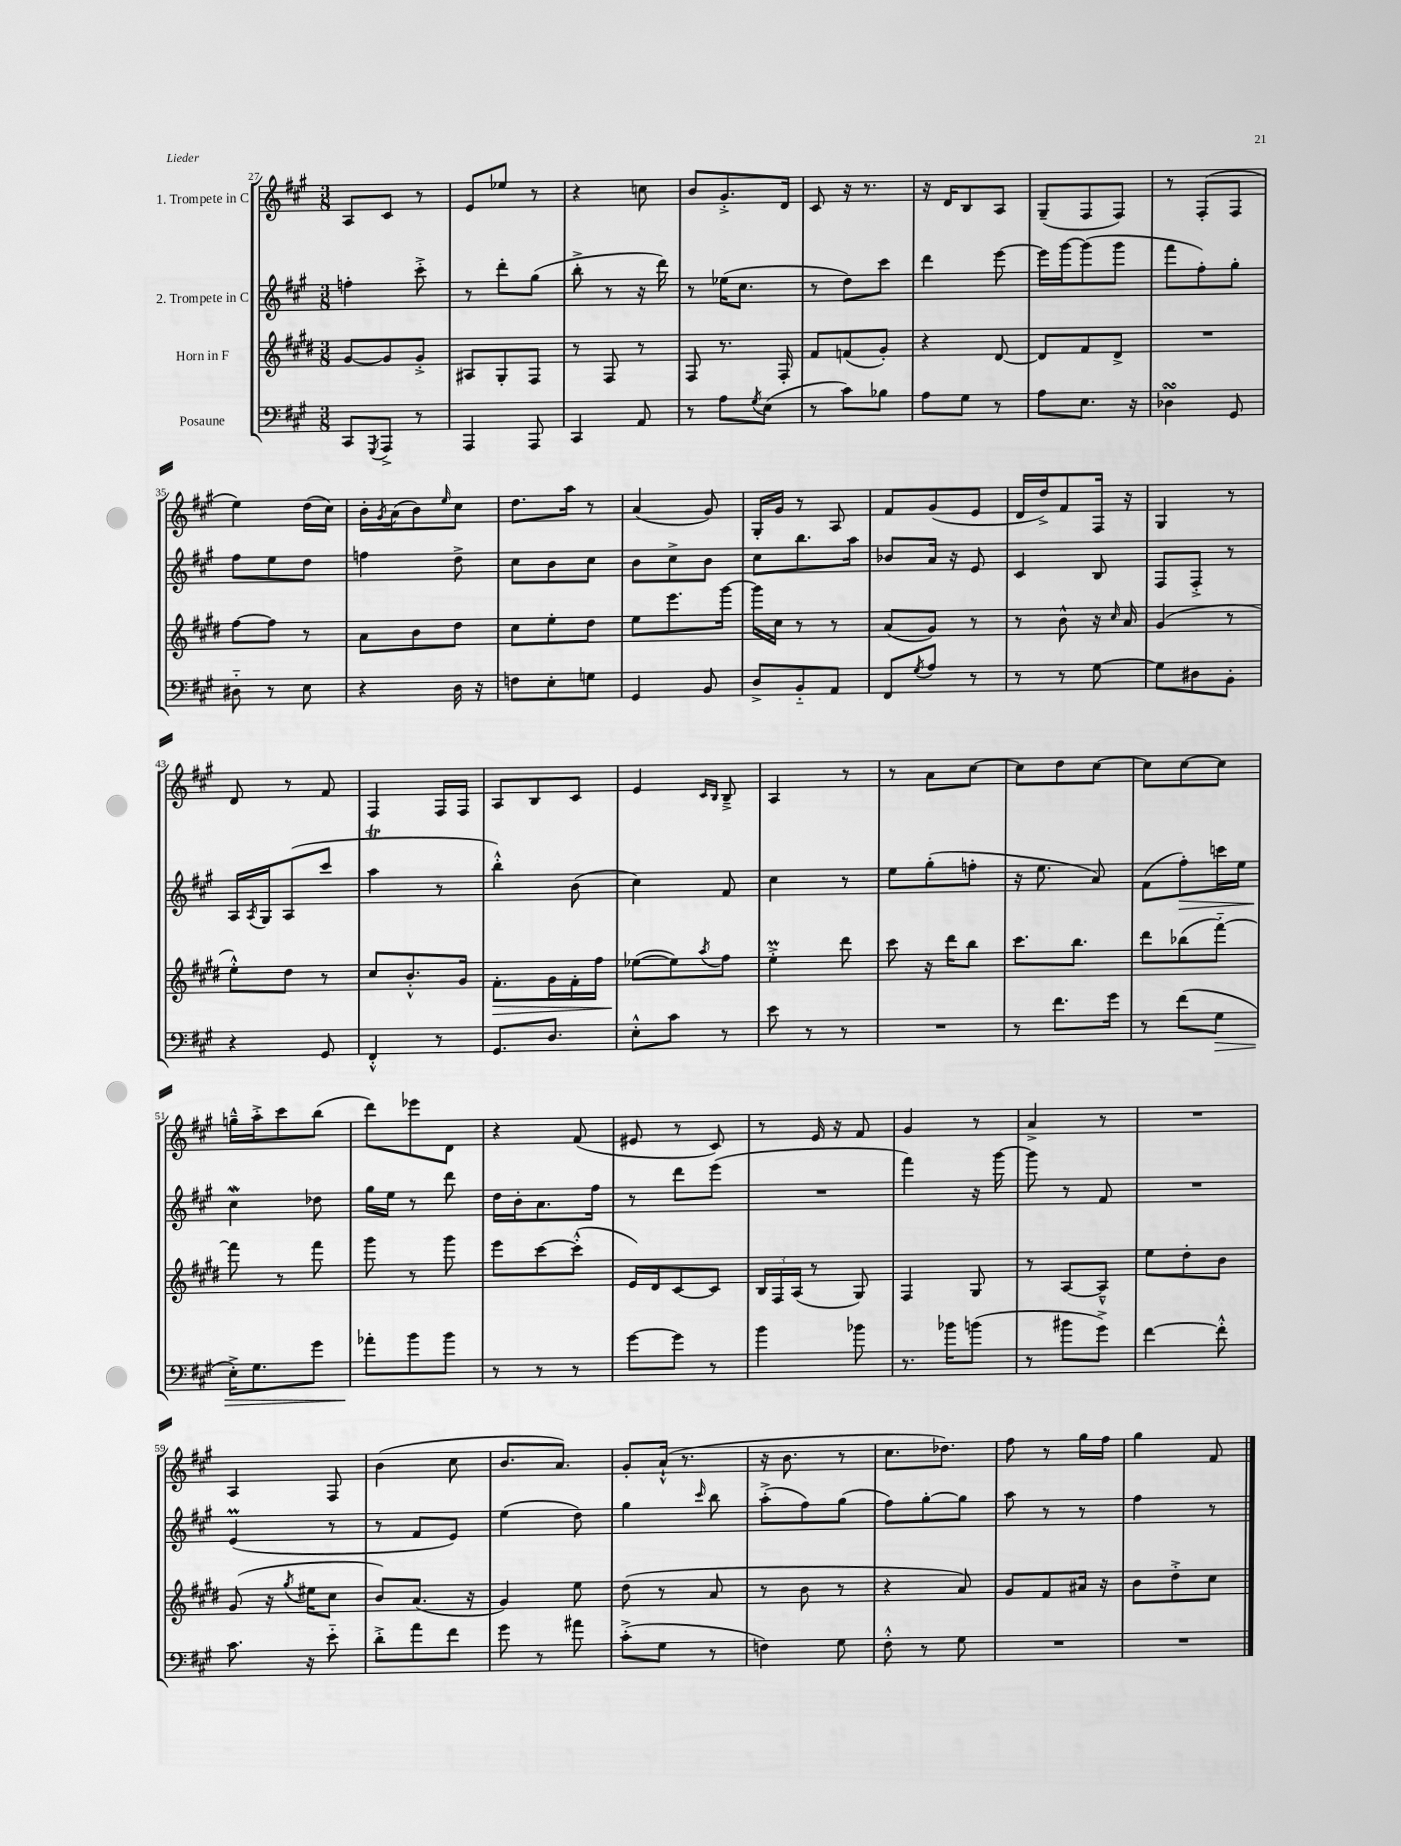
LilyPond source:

<<
\new StaffGroup <<
\new Staff = "s0" \with { instrumentName = "1. Trompete in C" } {
    \clef treble \key a \major \numericTimeSignature \time 3/8
    a8 cis'8 r8 |
    e'8 ees''8 r8 |
    r4 c''8 |
    b'8 gis'8.-.-> d'16 |
    cis'8 r16 r8. |
    r16 d'16 b8 a8 |
    gis8--( fis8 fis8) |
    r8 fis8-.( fis8 |
    e''4) d''16( cis''16) |
    b'16-. \acciaccatura { gis'8 } a'16( b'8) \grace { e''16 } cis''8 |
    d''8. a''16 r8 |
    a'4( gis'8) |
    gis16-. gis'16 r8 a8 |
    fis'8 gis'8( e'8 |
    d'16 d''16->) fis'8 fis16 r16 |
    gis4 r8 |
    d'8 r8 fis'8 |
    fis4 fis16 fis16 |
    a8 b8 cis'8 |
    e'4 \grace { cis'16 b16 } b8---> |
    a4 r8 |
    r8 a'8 cis''8~ |
    cis''8 d''8 cis''8~ |
    cis''8 cis''8~ cis''8 |
    g''16---^ a''16-.-> cis'''8 b''8( |
    d'''8) ees'''8 d'8 |
    r4 fis'8( |
    eis'8 r8 cis'8) |
    r8 e'16 r16 fis'8 |
    gis'4 r8 |
    a'4-> r8 |
    R4. |
    a4 fis8 |
    b'4( cis''8 |
    b'8. a'8.) |
    gis'8-. a'16-!-^( r8. |
    r16 b'8. r8 |
    cis''8. des''8.) |
    fis''8 r8 gis''16 fis''16 |
    gis''4 fis'8 \bar "|." |
}
\new Staff = "s1" \with { instrumentName = "2. Trompete in C" } {
    \clef treble \key a \major \numericTimeSignature \time 3/8
    f''4-. cis'''8-.-> |
    r8 d'''8-. gis''8( |
    b''8-.-> r8 r16 d'''16) |
    r8 ees''16( cis''8. |
    r8 d''8) cis'''8 |
    d'''4 e'''8~ |
    e'''16 gis'''16~ gis'''8( gis'''8 |
    fis'''8 fis''8-.) gis''8-. |
    fis''8 e''8 d''8 |
    f''4 d''8-> |
    cis''8 b'8 cis''8 |
    b'8 cis''8-> b'8 |
    cis''8 b''8. a''16 |
    bes'8 a'16 r16 e'8 |
    cis'4 b8 |
    fis8 fis8-.-> r8 |
    a16 \acciaccatura { a8 } gis16 a8( cis'''8 |
    a''4\trill r8 |
    b''4-.-^) b'8( |
    cis''4) fis'8 |
    cis''4 r8 |
    e''8 gis''8-.( f''8-. |
    r16 e''8. a'8) |
    fis'8( fis''8-.\>) c'''16 e''16 |
    cis''4\mordent\! des''8 |
    gis''16 e''16 r8 d'''8 |
    d''16 b'16-. a'8. fis''16 |
    r8 d'''8 e'''8( |
    R4. |
    fis'''4) r16 gis'''16~ |
    gis'''8 r8 fis'8 |
    R4. |
    e'4\prall( r8 |
    r8 fis'8 e'8) |
    e''4( d''8) |
    gis''4 \grace { cis'''16 } b''8 |
    a''8-.->( fis''8) gis''8( |
    fis''8) gis''8~-. gis''8 |
    a''8 r8 r8 |
    fis''4 r8 \bar "|." |
}
\new Staff = "s2" \with { instrumentName = "Horn in F" } {
    \clef treble \key e \major \numericTimeSignature \time 3/8
    gis'8~ gis'8 gis'8-.-> |
    ais8 gis8-. fis8 |
    r8 fis8 r8 |
    fis8 r8. fis16-. |
    fis'8 f'8( gis'8-.) |
    r4 dis'8~ |
    dis'8 fis'8 dis'8-> |
    R4. |
    fis''8~ fis''8 r8 |
    a'8 b'8 dis''8 |
    cis''8 e''8-. dis''8 |
    e''8 e'''8. gis'''16~ |
    gis'''16 cis''16 r8 r8 |
    a'8( gis'8) r8 |
    r8 b'8-^ r16 \grace { cis''16 } a'16 |
    gis'4( r8 |
    e''8-.-^) dis''8 r8 |
    cis''8 b'8.-.-^ gis'16 |
    fis'8.-.\> gis'16 fis'16-. fis''16 |
    ees''8~\!( ees''8) \acciaccatura { a''8 } fis''8 |
    e''4-.->\prall dis'''8 |
    cis'''8 r16 dis'''16 b''8 |
    cis'''8. b''8. |
    dis'''8 bes''8( fis'''8~-_) |
    fis'''8 r8 fis'''8 |
    gis'''8 r8 gis'''8 |
    e'''8 cis'''8~ cis'''8-.-^( |
    e'16) dis'16 cis'8~ cis'8 |
    \tuplet 3/2 { b16 fis16 a16( } r8 gis8) |
    fis4 gis8 |
    r8 a8~ a8---^ |
    e''8 dis''8-. b'8 |
    gis'8( r16 \acciaccatura { gis''8 } eis''16 cis''8 |
    b'8) a'8.( r16 |
    gis'4) e''8 |
    dis''8( r8 a'8 |
    r8 b'8 r8 |
    r4 a'8) |
    gis'8 fis'8 ais'16 r16 |
    b'8 dis''8-.-> cis''8 \bar "|." |
}
\new Staff = "s3" \with { instrumentName = "Posaune" } {
    \clef bass \key a \major \numericTimeSignature \time 3/8
    cis,8 \acciaccatura { gis,,8 } a,,8-> r8 |
    a,,4 a,,8 |
    cis,4 a,8 |
    r8 a8 \acciaccatura { gis8 } e8( |
    r8 cis'8) bes8 |
    a8 gis8 r8 |
    a8 e8. r16 |
    des4\turn gis,8 |
    dis8-_ r8 e8 |
    r4 d16 r16 |
    f8 e8-. g8 |
    gis,4 b,8 |
    d8-> b,8-_ a,8 |
    fis,8 \acciaccatura { gis8 } a8 r8 |
    r8 r8 gis8~ |
    gis8 dis8 b,8-. |
    r4 gis,8 |
    fis,4-.-^ r8 |
    gis,8. d8. |
    e8-.-^ cis'8 r8 |
    e'8 r8 r8 |
    R4. |
    r8 fis'8. gis'16 |
    r8 fis'8( gis8\> |
    e16-.->) gis8. gis'8 |
    aes'8-.\! b'8 b'8 |
    r8 r8 r8 |
    gis'8~ gis'8 r8 |
    b'4 bes'8 |
    r8. bes'16 b'8( |
    r8 bis'8 gis'8->) |
    fis'4~ fis'8-.-^ |
    cis'8. r16 e'8-_ |
    d'8-.-> a'8 fis'8 |
    gis'8 r8 ais'8 |
    cis'8-.->( gis8 r8 |
    f4) gis8 |
    fis8-.-^ r8 gis8 |
    R4. |
    R4. \bar "|." |
}
>>
>>
\layout { \context { \Score currentBarNumber = #27 } }
